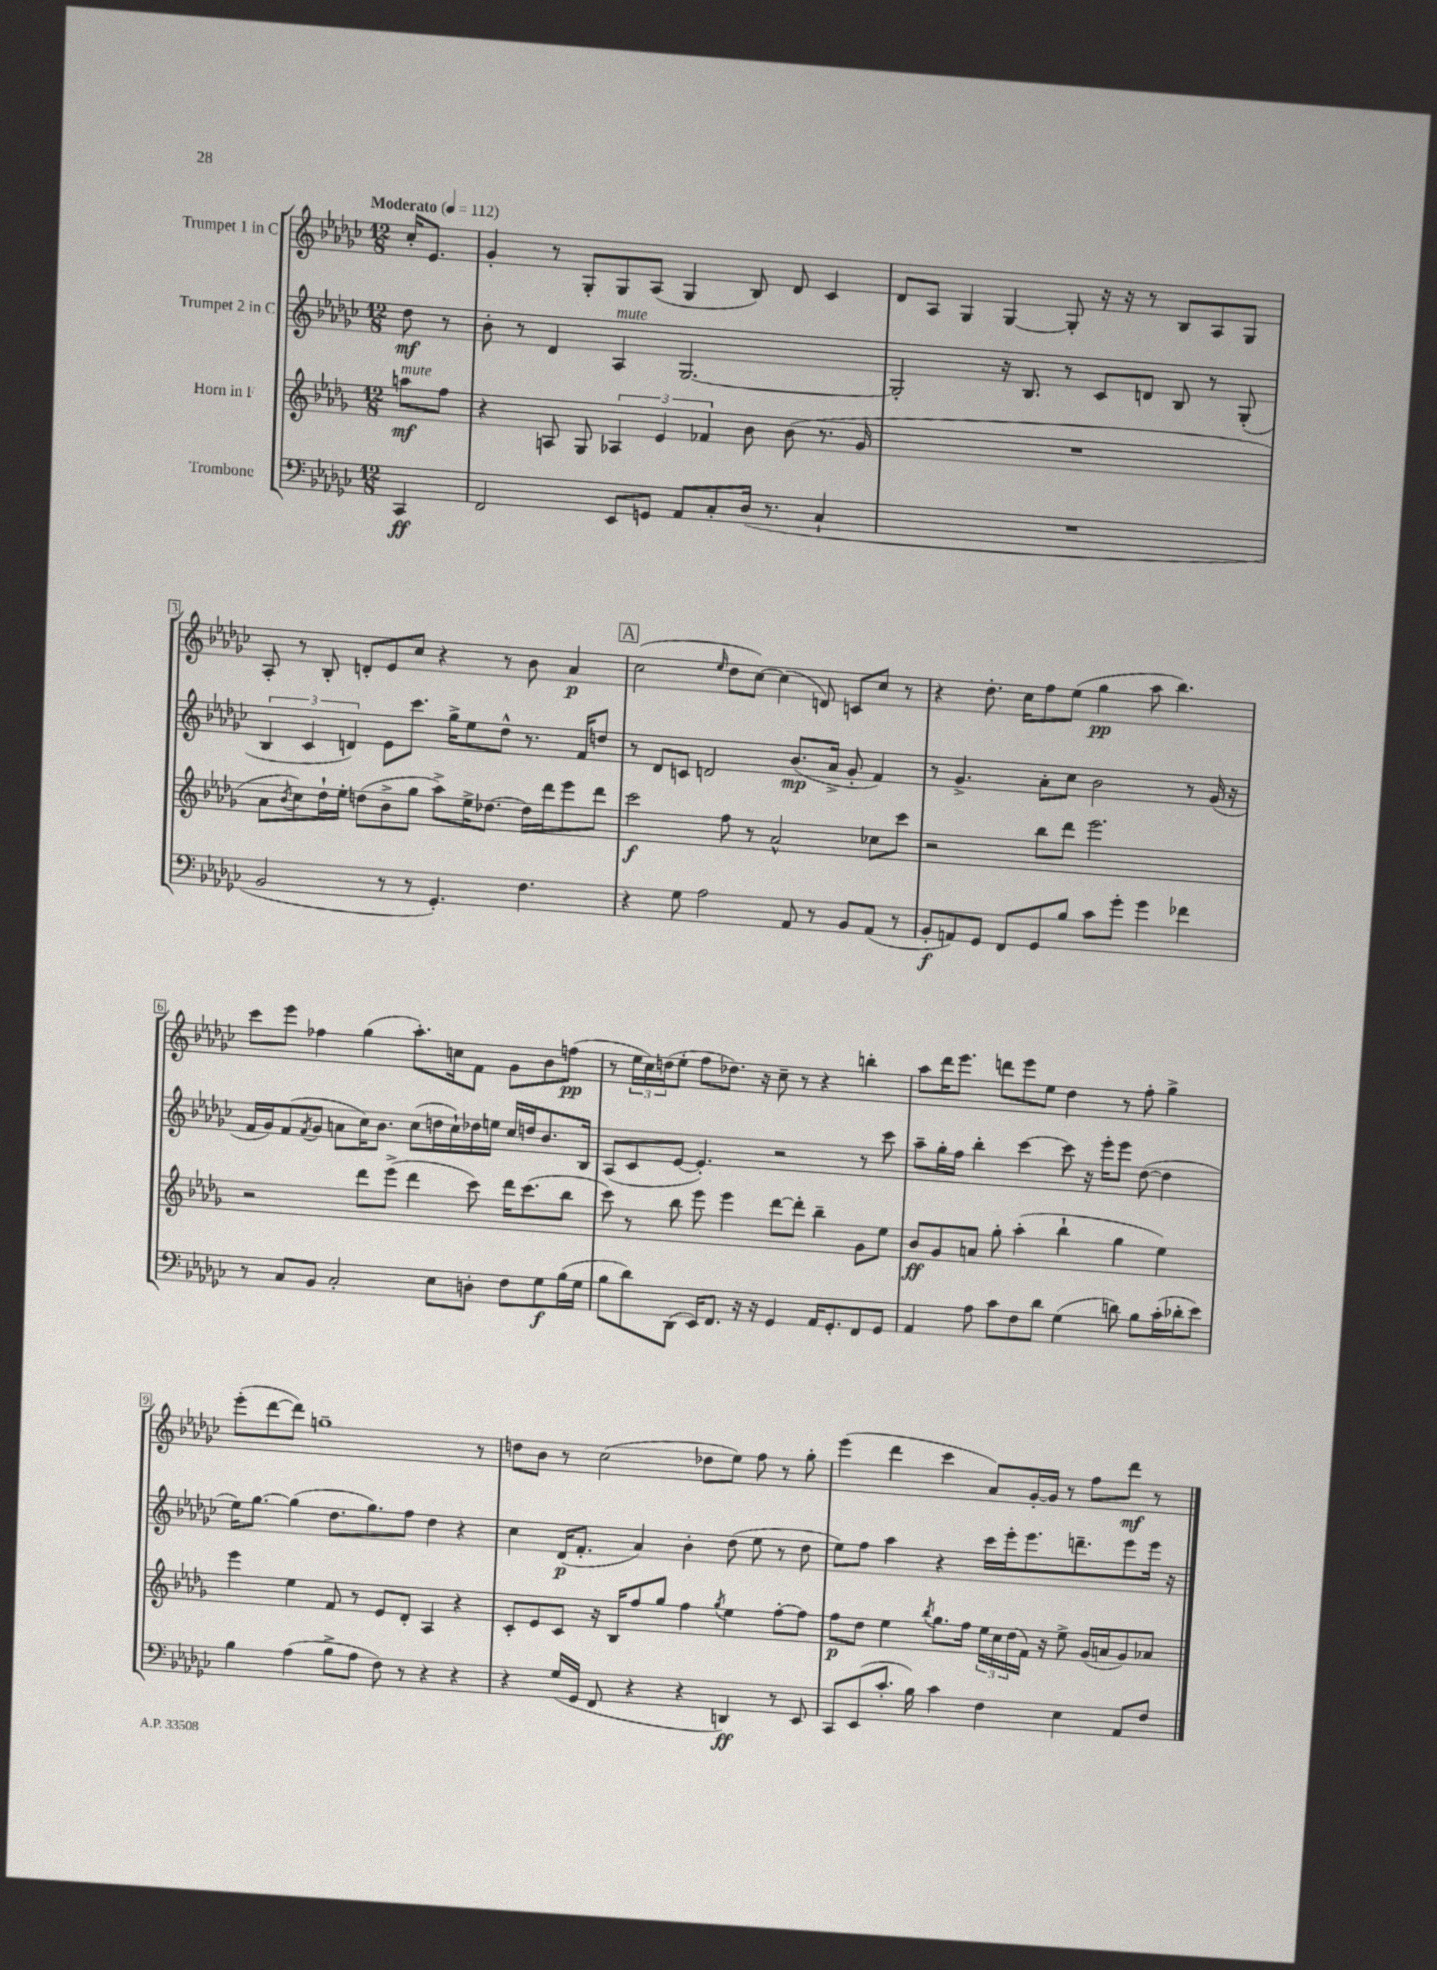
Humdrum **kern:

**kern	**dynam	**kern	**dynam	**kern	**dynam	**kern	**dynam
*part4	*part4	*part3	*part3	*part2	*part2	*part1	*part1
*staff4	*staff4	*staff3	*staff3	*staff2	*staff2	*staff1	*staff1
*I"Trombone	*	*I"Horn in F	*	*I"Trumpet 2 in C	*	*I"Trumpet 1 in C	*
*clefF4	*	*clefG2	*	*clefG2	*	*clefG2	*
*k[b-e-a-d-g-c-]	*	*k[b-e-a-d-g-]	*	*k[b-e-a-d-g-c-]	*	*k[b-e-a-d-g-c-]	*
*M12/8	*	*M12/8	*	*M12/8	*	*M12/8	*
*MM112	*	*MM112	*	*MM112	*	*MM112	*
=	=	=	=	=	=	=	=
!	!	!	!	!	!	!LO:TX:a:B:t=Moderato	!
!	!	!LO:TX:a:i:t=mute	!	!	!	!	!
4CC-/	ff	8aan\L	mf	8dd-\	mf	16cc-'/KL	.
.	.	.	.	.	.	8.e-/J	.
.	.	8ff\J	.	8r	.	.	.
=1	=1	=1	=1	=1	=1	=1	=1
2FF/	.	4r	.	8b-'\	.	4g-'/	.
.	.	.	.	8r	.	.	.
.	.	8An/	.	4d-/	.	8r	.
.	.	8G-/	.	.	.	8G-'/L	.
!	!	!	!	!LO:TX:a:i:t=mute	!	!	!
8EE-/L	.	6A-X/	.	4A-/	.	8G-/	.
8GGn/J	.	.	.	.	.	(8A-/J	.
.	.	6e-/	.	.	.	.	.
8AA-/L	.	.	.	[2.G-/	.	4G-/	.
.	.	6f-X/	.	.	.	.	.
8C-'/	.	.	.	.	.	.	.
(16D-/Jk	.	8b-\	.	.	.	8B-/)	.
8.r	.	.	.	.	.	.	.
.	.	(8b-\	.	.	.	8d-/	.
4C-`/	.	8.r	.	.	.	4c-/	.
.	.	16g-/	.	.	.	.	.
=2	=2	=2	=2	=2	=2	=2	=2
1.r	.	1.r	.	2G-'/]	.	8d-/L	.
.	.	.	.	.	.	8A-/J	.
.	.	.	.	.	.	4G-/	.
.	.	.	.	16r	.	[4G-/	.
.	.	.	.	8.B-/	.	.	.
.	.	.	.	8r	.	8G-'/]	.
.	.	.	.	8c-/L	.	16r	.
.	.	.	.	.	.	16r	.
.	.	.	.	8dn/J	.	8r	.
.	.	.	.	8B-/	.	8B-/L	.
.	.	.	.	8r	.	8A-/	.
.	.	.	.	(8G-'/	.	8G-/J	.
!!LO:LB:g=z
=3	=3	=3	=3	=3	=3	=3	=3
2BB-/	.	8a-\L	.	6B-/	.	8A-'/	.
.	.	8qb-/	.	.	.	.	.
.	.	8cc\)	.	.	.	8r	.
.	.	.	.	6c-/	.	.	.
.	.	16dd-`\L	.	.	.	8B-'/	.
.	.	16ee-'\JJ	.	.	.	.	.
.	.	.	.	6dn/)	.	.	.
.	.	(8ddn\L	.	.	.	8dn'/L	.
8r	.	8b-^\	.	8e-\L	.	8e-/	.
8r	.	8gg-\J	.	8.ccc-\J	.	8cc-/J	.
4.GG-'/)	.	8aa-^\L)	.	.	.	4r	.
.	.	.	.	16gg-^\KL	.	.	.
.	.	16ee-^\K	.	8ee-\	.	.	.
.	.	[8.dd-X\J	.	.	.	.	.
.	.	.	.	8dd-^^\J	.	8r	.
4.F\	.	16dd-\LL]	.	8.r	.	8b-\	.
.	.	16ddd-\J	.	.	.	.	.
.	.	8eee-\	.	.	.	4a-/	p
.	.	.	.	16f/KL	.	.	.
.	.	8ddd-\J	.	8ddn/J	.	.	.
!!LO:REH:place=s1:t=A
=4	=4	=4	=4	=4	=4	=4	=4
4r	.	2ccc\	f	8r	.	(2cc-\	.
.	.	.	.	8d-/L	.	.	.
8G-\	.	.	.	8cn/J	.	.	.
2A-\	.	.	.	2dn/	.	.	.
.	.	.	.	.	.	16qqee-/	.
.	.	8ff\	.	.	.	8dd-\L	.
.	.	8r	.	.	.	[8cc-\J)	.
.	.	2a-^^/	.	.	.	(4cc-\]	.
8AA-/	.	.	.	(8.b-/L	mp	.	.
8r	.	.	.	.	.	8dn/)	.
.	.	.	.	16a-^/Jk	.	.	.
8BB-/L	.	.	.	8g-'/	.	8cn/L	.
(8AA-/J	.	8cc-X\L	.	4f/)	.	8cc-/J	.
8r	.	8ccc\J	.	.	.	8r	.
=5	=5	=5	=5	=5	=5	=5	=5
8BB-'/L	f	2r	.	8r	.	4r	.
8AAn/)	.	.	.	4.g-^/	.	.	.
8GG-/J	.	.	.	.	.	8.dd-'\	.
8FF/L	.	.	.	.	.	.	.
.	.	.	.	.	.	16cc-\KL	.
8GG-/	.	8bb-\L	.	8a-'\L	.	8ff\	.
8B-/J	.	8ddd-\J	.	8cc-\J	.	(8ee-\J	.
8c-\L	.	2.eee-\	.	2b-\	.	4gg-\	pp
8g-'\J	.	.	.	.	.	.	.
4g-\	.	.	.	.	.	8aa-\	.
.	.	.	.	.	.	4.bb-\)	.
4f-X\	.	.	.	8r	.	.	.
.	.	.	.	(16g-/	.	.	.
.	.	.	.	16r	.	.	.
!!LO:LB:g=z
=6	=6	=6	=6	=6	=6	=6	=6
8r	.	2r	.	16f/LL	.	8ccc-\L	.
.	.	.	.	16g-/J)	.	.	.
8C-/L	.	.	.	(8f/	.	8eee-\J	.
.	.	.	.	8qf/	.	.	.
8BB-/J	.	.	.	8g-/J	.	4ff-X\	.
2C-'/	.	.	.	8an\L	.	.	.
.	.	8ddd-\L	.	16cc-\K)	.	(4gg-\	.
.	.	.	.	8.b-\J	.	.	.
.	.	(8eee-^\J	.	.	.	.	.
.	.	4ddd-\	.	(8cc-\L	.	8.aa-'\L)	.
8E-\L	.	.	.	16ddn\L	.	.	.
.	.	.	.	16cc-`\)	.	16ccn\k	.
8Dn'\J	.	8ccc\)	.	16dd-X\	.	8f\J	.
.	.	.	.	16een\JJ	.	.	.
8F\L	.	16ddd-\KL	.	16cc-/LL	.	8g-\L	.
.	.	(8.ccc\	.	16ddn/J	.	.	.
8G-\	f	.	.	8.b-/	.	8b-\	.
(16B-\L	.	8bb-\J	.	.	.	(8ffn\J	pp
16G-\JJ	.	.	.	16B-/Jk	.	.	.
=7	=7	=7	=7	=7	=7	=7	=7
8B-\L	.	8ccc\)	.	(8A-/L	.	8r	.
8d-\)	.	8r	.	8c-/	.	24ee-\LL	.
.	.	.	.	.	.	24cc-\)	.
.	.	.	.	.	.	(24ddn\J	.
(8DD-\J	.	8bb-\	.	[8e-/J	.	8ee-'\J	.
16EE-/KL)	.	8eee-\	.	4.e-'/])	.	8ff\L	.
8.FF/J	.	.	.	.	.	.	.
.	.	4eee-\	.	.	.	8.dd-X\J)	.
16r	.	.	.	.	.	.	.
16r	.	.	.	.	.	16r	.
4GG-/	.	[8ddd-\L	.	2r	.	8cc-~\	.
.	.	8ddd-'\J]	.	.	.	8r	.
16AA-/KL	.	4bb-~\	.	.	.	4r	.
8.GG-'/	.	.	.	.	.	.	.
8FF/	.	8g-\L	.	8r	.	4bbn'\	.
8GG-/J	.	8ee-\J	.	8ccc-\	.	.	.
=8	=8	=8	=8	=8	=8	=8	=8
4AA-/	.	8b-/L	ff	8aa-~\L	.	8aa-\L	.
.	.	8g-/	.	16gg-'\L	.	16ddd-\K	.
.	.	.	.	16ff\JJ	.	8.eee-\J	.
8A-\	.	8an/J	.	4bb-'\	.	.	.
8c-\L	.	8gg-'\	.	.	.	8dddn\L	.
8F\	.	(4aa-'\	.	[4ccc-\	.	8eee-\	.
8d-\J	.	.	.	.	.	8ee-\J	.
(4G-\	.	4bb-`\	.	8ccc-\]	.	4dd-\	.
.	.	.	.	16r	.	.	.
.	.	.	.	16eee-'\KL	.	.	.
8dn\)	.	4gg-\	.	8eee-\J	.	8r	.
8B-\L	.	.	.	([8dd-\	.	8ff'\	.
(16c-'\L	.	4ee-\)	.	4dd-\]	.	4gg-^\	.
16d-X'\J	.	.	.	.	.	.	.
8e-\J)	.	.	.	.	.	.	.
!!LO:LB:g=z
=9	=9	=9	=9	=9	=9	=9	=9
4B-\	.	4eee-\	.	16ee-\KL)	.	(8eee-'\L	.
.	.	.	.	[8.gg-\J	.	.	.
.	.	.	.	.	.	[8ddd-\	.
(4A-\	.	4ee-\	.	(4gg-\]	.	8ddd-\J])	.
.	.	.	.	.	.	1ggn~	.
8B-^\L	.	8f/	.	8.dd-\L	.	.	.
8A-\J	.	8r	.	.	.	.	.
.	.	.	.	8.gg-\)	.	.	.
8F\)	.	8e-/L	.	.	.	.	.
8r	.	8d-'/J	.	8ff\J	.	.	.
4r	.	4A-/	.	4dd-\	.	.	.
4r	.	4r	.	4r	.	.	.
.	.	.	.	.	.	8r	.
=10	=10	=10	=10	=10	=10	=10	=10
4r	.	8c'/L	.	4cc-\	.	8ddn\L	.
.	.	8e-/	.	.	.	8b-\J	.
(16G-/LL	.	8c/J	.	(16d-/KL	p	8r	.
16GG-/JJ	.	.	.	8.f'/J	.	.	.
8FF/	.	16r	.	.	.	(2cc-\	.
.	.	16B-/KL	.	.	.	.	.
4r	.	8ff/	.	4a-/)	.	.	.
.	.	8gg-/J	.	.	.	.	.
4r	.	4ff\	.	4b-'\	.	.	.
.	.	.	.	.	.	8dd-X\L	.
.	.	8qgg-/	.	.	.	.	.
4DDn/)	ff	4ee-\	.	(8dd-\	.	8ee-\J)	.
.	.	.	.	8ee-\	.	8ff\	.
8r	.	[8ff'\L	.	8r	.	8r	.
8EE-/	.	8ff\J]	.	8dd-\	.	8gg-'\	.
=11	=11	=11	=11	=11	=11	=11	=11
8CC-/L	.	8ff\L	p	8ee-\L)	.	(4eee-\	.
(8EE-/	.	8dd-\J	.	8ff\J	.	.	.
8.c-'/J	.	4ee-\	.	4aa-\	.	4ddd-\	.
16B-\)	.	.	.	.	.	.	.
.	.	8qbb-/	.	.	.	.	.
4c-\	.	8.gg-\L	.	4r	.	4ccc-\	.
.	.	16ff\Jk	.	.	.	.	.
4F\	.	24ee-\LL	.	16ccc-\LL	.	8a-/L)	.
.	.	24cc\	.	.	.	.	.
.	.	.	.	16eee-'\J	.	.	.
.	.	(24dd-\	.	.	.	.	.
.	.	16f\JJ)	.	8.eee-\	.	[16g-'/L	.
.	.	16r	.	.	.	16g-/JJ]	.
4E-\	.	8ee-^\	.	.	.	8r	.
.	.	.	.	8.dddn~\	.	.	.
.	.	(16g-/LL	.	.	.	8ff\L	.
.	.	16an/J	.	.	.	.	.
8AA-/L	.	8g-/)	.	8eee-\	.	8ddd-\J	mf
8F/J	.	8a-X/J	.	16eee-\Jk	.	8r	.
.	.	.	.	16r	.	.	.
==	==	==	==	==	==	==	==
*-	*-	*-	*-	*-	*-	*-	*-
